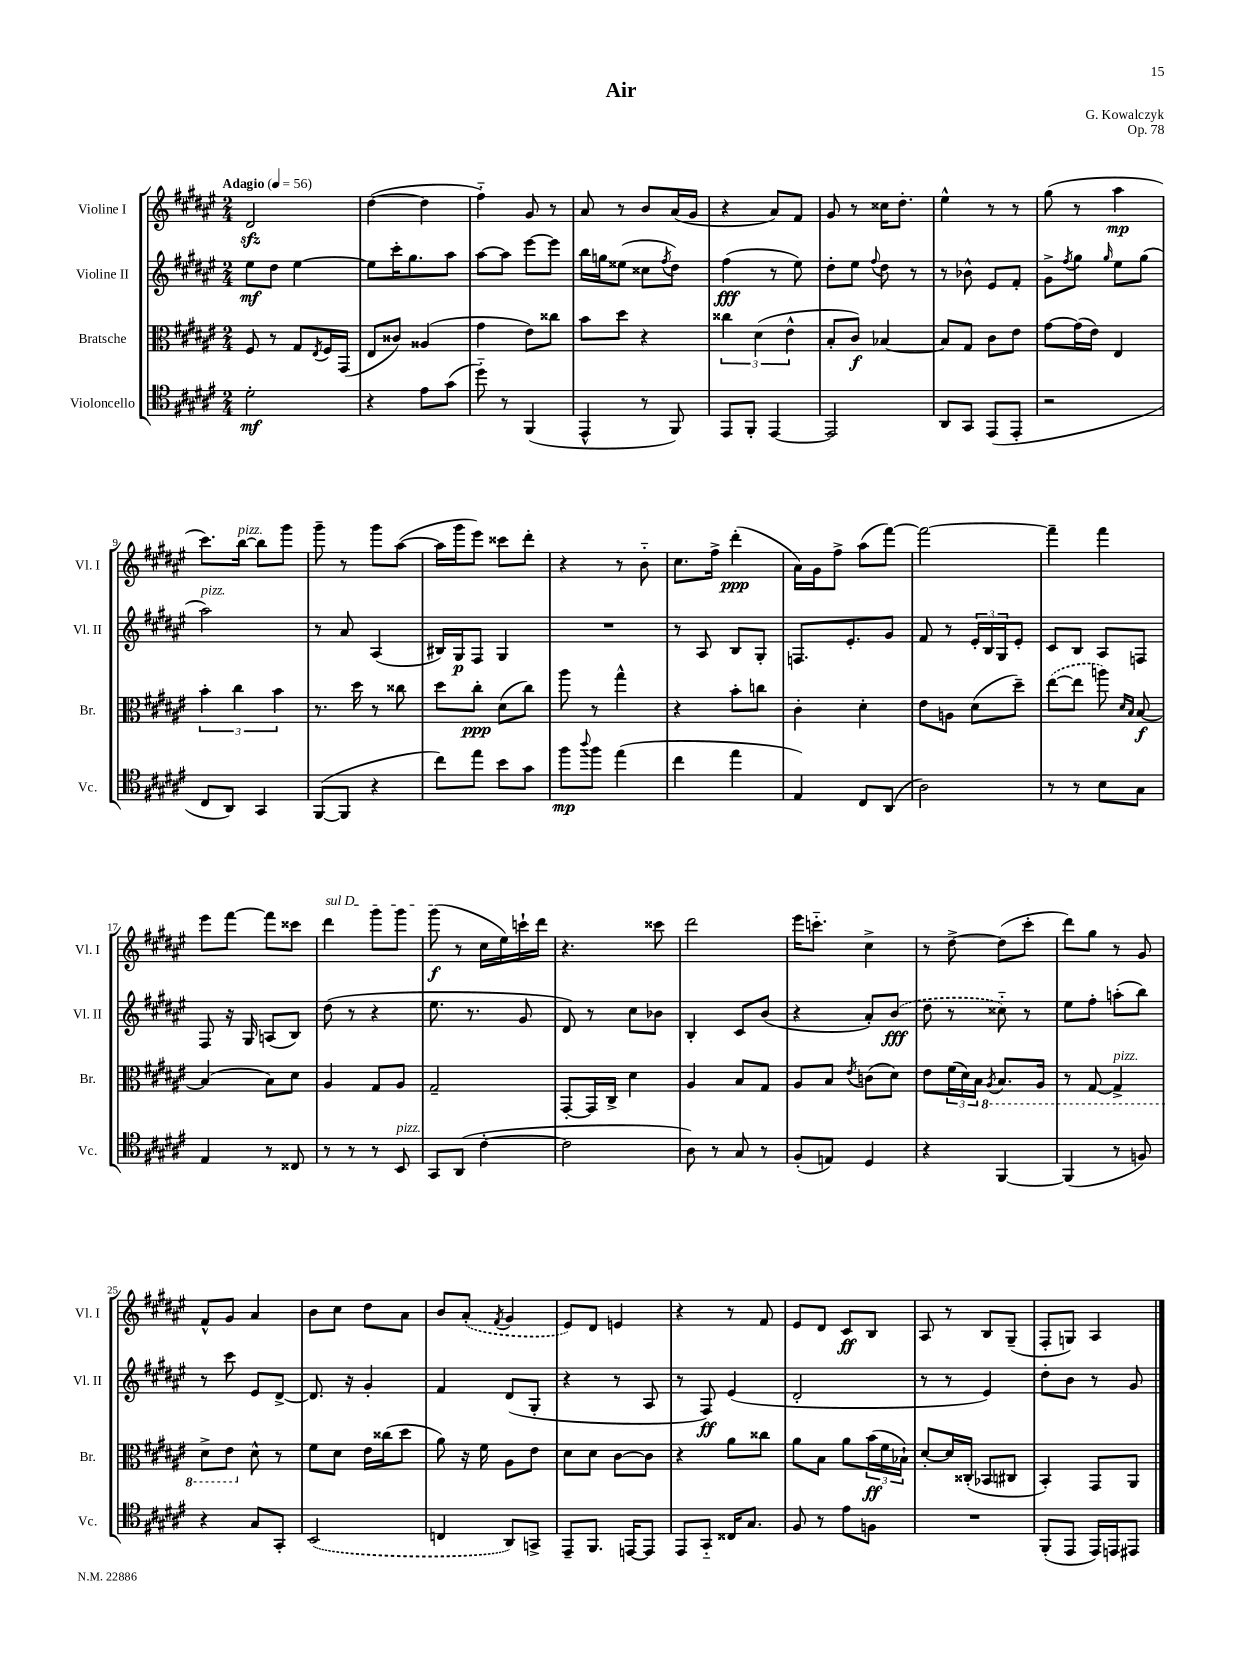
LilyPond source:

\header { title = "Air" composer = "G. Kowalczyk" opus = "Op. 78" }
<<
\new StaffGroup <<
\new Staff = "s0" \with { instrumentName = "Violine I" shortInstrumentName = "Vl. I" } {
    \clef treble \key fis \major \numericTimeSignature \time 2/4 \tempo "Adagio" 4 = 56
    dis'2\sfz |
    dis''4~( dis''4 |
    fis''4-_) gis'8 r8 |
    ais'8 r8 b'8 ais'16( gis'16 |
    r4 ais'8) fis'8 |
    gis'8 r8 cisis''16 dis''8.-. |
    eis''4-^ r8 r8 |
    gis''8( r8 ais''4\mp |
    cis'''8.) b''16~^\markup { \italic "pizz." } b''8 gis'''8 |
    gis'''8-- r8 gis'''8 ais''8~( |
    ais''16 gis'''16 eis'''8) cisis'''8 dis'''8-. |
    r4 r8 b'8-_ |
    cis''8. fis''16-> dis'''4-.\ppp( |
    ais'16) gis'16 fis''8-> ais''8( fis'''8~) |
    fis'''2~ |
    fis'''4-- fis'''4 |
    eis'''8 fis'''8~ fis'''8 cisis'''8 |
    \once \override TextSpanner.bound-details.left.text = \markup { \italic "sul D" } dis'''4\startTextSpan gis'''8 gis'''8 |
    gis'''8\f\stopTextSpan( r8 cis''16 eis''16) c'''16-! dis'''16 |
    r4. cisis'''8 |
    dis'''2 |
    eis'''16 c'''8.-_ cis''4-> |
    r8 dis''8~-> dis''8( cis'''8-. |
    dis'''8) gis''8 r8 gis'8 |
    fis'8-^ gis'8 ais'4 |
    b'8 cis''8 dis''8 ais'8 |
    b'8 \once \slurDashed ais'8-.( \acciaccatura { fis'8 } gis'4 |
    eis'8) dis'8 e'4 |
    r4 r8 fis'8 |
    eis'8 dis'8 cis'8\ff b8 |
    ais8 r8 b8 gis8--( |
    fis8-. g8) ais4 \bar "|." |
}
\new Staff = "s1" \with { instrumentName = "Violine II" shortInstrumentName = "Vl. II" } {
    \clef treble \key fis \major \numericTimeSignature \time 2/4
    eis''8\mf dis''8 eis''4~ |
    eis''8 cis'''16-. gis''8. ais''8 |
    ais''8~ ais''8 eis'''8~ eis'''8 |
    b''16 g''16 eisis''8( cisis''8 \acciaccatura { fis''8 } dis''8) |
    fis''4\fff( r8 eis''8) |
    dis''8-. eis''8 \appoggiatura { fis''8 } dis''8 r8 |
    r8 bes'8-^ eis'8 fis'8-. |
    gis'8-> \acciaccatura { fis''8 } gis''8 \grace { gis''16 } eis''8 gis''8( |
    ais''2^\markup { \italic "pizz." }) |
    r8 ais'8 ais4( |
    bis16) gis16\p fis8 gis4 |
    R2 |
    r8 ais8 b8 gis8-. |
    f8. eis'8.-. gis'8 |
    fis'8 r8 \tuplet 3/2 { eis'16-. b16 gis16 } eis'8-. |
    cis'8 b8 ais8 f8 |
    fis8 r16 gis16 a8( b8) |
    dis''8( r8 r4 |
    eis''8. r8. gis'8 |
    dis'8) r8 cis''8 bes'8 |
    b4-. cis'8 b'8( |
    r4 ais'8-.) \once \slurDashed b'8\fff( |
    dis''8 r8 cisis''8-_) r8 |
    eis''8 fis''8-. a''8-.( b''8) |
    r8 cis'''8 eis'8 dis'8~-> |
    dis'8. r16 gis'4-. |
    fis'4 dis'8( gis8-. |
    r4 r8 ais8 |
    r8 fis8\ff) eis'4( |
    dis'2-. |
    r8 r8 eis'4) |
    dis''8-. b'8 r8 gis'8 \bar "|." |
}
\new Staff = "s2" \with { instrumentName = "Bratsche" shortInstrumentName = "Br." } {
    \clef alto \key fis \major \numericTimeSignature \time 2/4
    fis8 r8 gis8 \acciaccatura { eis8 } fis16 gis,16( |
    eis8 cisis'8) aisis4( |
    gis'4 eis'8) cisis''8 |
    b'8 dis''8 r4 |
    \tuplet 3/2 { cisis''4 dis'4( eis'4-^ } |
    b8-. cis'8\f) bes4~ |
    bes8 gis8 cis'8 eis'8 |
    gis'8~ gis'16( eis'16) eis4 |
    \tuplet 3/2 { b'4-. cis''4 b'4 } |
    r8. dis''16 r8 cisis''8 |
    dis''8 cis''8-.\ppp dis'8( cis''8) |
    ais''8 r8 gis''4-^ |
    r4 b'8-. c''8 |
    cis'4-. dis'4-. |
    eis'8 a8 dis'8( dis''8--) |
    \once \slurDashed eis''8~( eis''8 a''8) \grace { dis'16 b16 } b8~\f |
    b4( b8) dis'8 |
    ais4 gis8 ais8 |
    gis2-- |
    gis,8~-. gis,16 cis16-> dis'4 |
    ais4 b8 gis8 |
    ais8 b8 \acciaccatura { eis'8 } c'8( dis'8) |
    eis'8 \tuplet 3/2 { fis'16( dis'16) b16 } \ottava #-1 \acciaccatura { ais,8 } b,8. ais,16 |
    r8 gis,8~ gis,4->^\markup { \italic "pizz." } |
    dis8-> eis8 \ottava #0 dis'8-^ r8 |
    fis'8 dis'8 eis'16 cisis''16( dis''8 |
    ais'8) r16 fis'16 ais8 eis'8 |
    dis'8 dis'8 cis'8~ cis'8 |
    r4 ais'8 cisis''8 |
    ais'8 b8 ais'8 \tuplet 3/2 { b'16\ff( fis'16 bes16-!) } |
    dis'8~-. dis'16 cisis16-.( bes,8 cis8 |
    b,4-.) gis,8 ais,8 \bar "|." |
}
\new Staff = "s3" \with { instrumentName = "Violoncello" shortInstrumentName = "Vc." } {
    \clef tenor \key fis \major \numericTimeSignature \time 2/4
    dis'2-.\mf |
    r4 eis'8 gis'8( |
    dis''8-_) r8 fis,4( |
    eis,4-^ r8 fis,8) |
    eis,8 fis,8-. eis,4~ |
    eis,2 |
    ais,8 gis,8 eis,8( eis,8-. |
    r2 |
    cis8 ais,8) gis,4 |
    fis,8~( fis,8 r4 |
    cis''8) eis''8 b'8 gis'8 |
    fis''8\mp \appoggiatura { ais''8 } fis''8 eis''4( |
    cis''4 eis''4 |
    eis4) cis8 ais,8( |
    ais2) |
    r8 r8 b8 gis8 |
    eis4 r8 cisis8 |
    r8 r8 r8 b,8^\markup { \italic "pizz." } |
    gis,8 ais,8( cis'4~-. |
    cis'2 |
    ais8) r8 gis8 r8 |
    fis8-.( e8) dis4 |
    r4 fis,4~ |
    fis,4( r8 f8) |
    r4 gis8 gis,8-. |
    \once \slurDashed b,2( |
    c4 ais,8) g,8-> |
    eis,8-- fis,8. e,16~ e,8 |
    eis,8 gis,8-_ cisis16 gis8. |
    fis8 r8 eis'8 f8 |
    R2 |
    fis,8-.( eis,8 eis,16) e,16 eis,8 \bar "|." |
}
>>
>>
